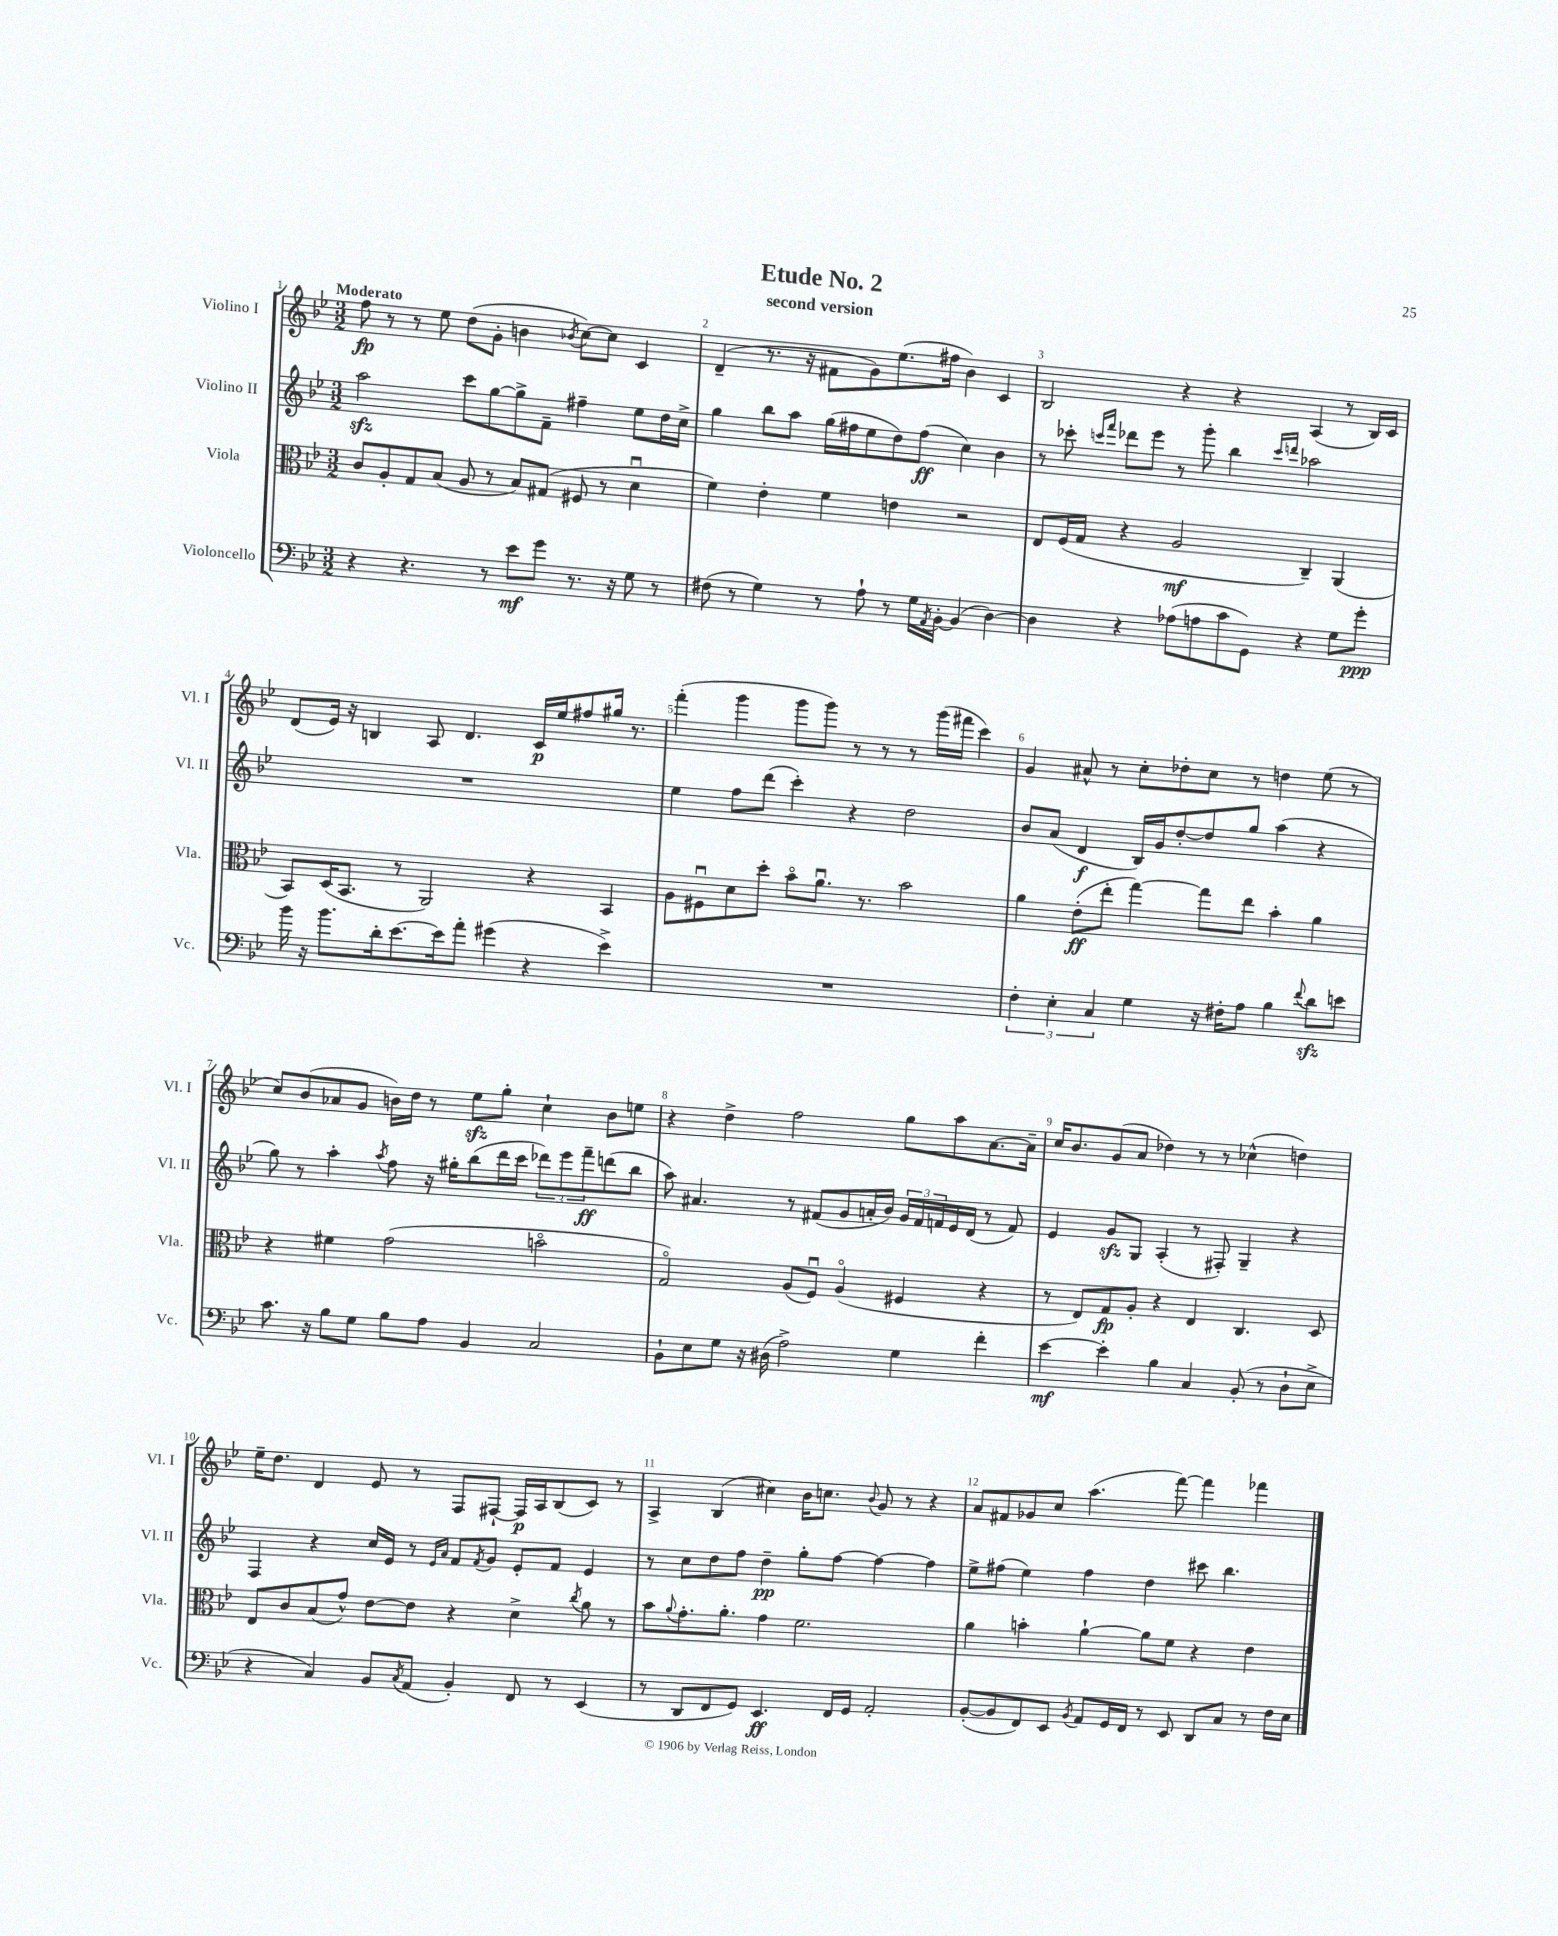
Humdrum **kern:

**kern	**dynam	**kern	**dynam	**kern	**dynam	**kern	**dynam
*part4	*part4	*part3	*part3	*part2	*part2	*part1	*part1
*staff4	*staff4	*staff3	*staff3	*staff2	*staff2	*staff1	*staff1
*I"Violoncello	*	*I"Viola	*	*I"Violino II	*	*I"Violino I	*
*I'Vc.	*	*I'Vla.	*	*I'Vl. II	*	*I'Vl. I	*
*clefF4	*	*clefC3	*	*clefG2	*	*clefG2	*
*k[b-e-]	*	*k[b-e-]	*	*k[b-e-]	*	*k[b-e-]	*
*M3/2	*	*M3/2	*	*M3/2	*	*M3/2	*
=1	=1	=1	=1	=1	=1	=1	=1
!	!	!	!	!	!	!LO:TX:a:B:t=Moderato	!
4r	.	8c/L	.	2aazz\	.	8ff\	fp
.	.	8A'/	.	.	.	8r	.
4.r	.	8G/	.	.	.	8r	.
.	.	(8B-/J	.	.	.	8ee-\	.
.	.	8A/	.	8ccc\L	.	(8dd\L	.
8r	.	8r	.	[8gg\	.	8g'\J	.
8e-\L	mf	8B-/L)	.	8gg^\]	.	4bn\	.
8g\J	.	(8G#X/J	.	8f~\J	.	.	.
.	.	.	.	.	.	8qb-X/	.
8.r	.	8F#X/	.	4ff#X~\	.	[8cc\L)	.
.	.	8r	.	.	.	8cc\J]	.
16r	.	.	.	.	.	.	.
8G\	.	4du\	.	8ee-\L	.	4c/	.
8r	.	.	.	16dd\L	.	.	.
.	.	.	.	16cc^\JJ	.	.	.
=2	=2	=2	=2	=2	=2	=2	=2
(8F#X\	.	4f\)	.	4gg\	.	(4d~/	.
8r	.	.	.	.	.	.	.
4G\)	.	4e-'\	.	8bb-\L	.	8.r	.
.	.	.	.	8aa\J	.	.	.
.	.	.	.	.	.	16r	.
8r	.	4f\	.	(16gg\LL	.	8f#X\L	.
.	.	.	.	16ff#X\J	.	.	.
8A`\	.	.	.	8ee-\	.	8g\)	.
8r	.	4en\	.	8dd\)	.	(8.ee-\	.
16G\LL	.	.	.	(8ff#\J	ff	.	.
8qAA/	.	.	.	.	.	.	.
[16BB-'\JJ	.	.	.	.	.	16ff#X\Jk	.
(4BB-/]	.	2r	.	4cc\)	.	4b-\)	.
[4D\)	.	.	.	4b-\	.	4c/	.
=3	=3	=3	=3	=3	=3	=3	=3
4D\]	.	8E-/L	.	8r	.	2B-/	.
.	.	(16F/L	.	8ccc-X'\	.	.	.
.	.	16G/JJ	.	.	.	.	.
.	.	.	.	16qqcccn/LL	.	.	.
.	.	.	.	16qqfff/JJ	.	.	.
4r	.	4r	.	8ddd-X\L	.	.	.
.	.	.	.	8eee-\J	.	.	.
(8A-X\L	.	2A/	mf	8r	.	4r	.
8An\	.	.	.	8ggg'\	.	.	.
8c\	.	.	.	4bb-\	.	4r	.
8GG\J)	.	.	.	.	.	.	.
.	.	.	.	16qqccc/LL	.	.	.
.	.	.	.	16qqdddn/JJ	.	.	.
4r	.	4C~/)	.	2aa-X\	.	(4A/	.
8G\L	.	(4AA/	.	.	.	8r	.
8g'\J	ppp	.	.	.	.	16B-/LL)	.
.	.	.	.	.	.	16c/JJ	.
!!LO:LB:g=z
=4	=4	=4	=4	=4	=4	=4	=4
16b-\	.	8BB-/L)	.	1.r	.	(8d/L	.
16r	.	.	.	.	.	.	.
8.b-\L	.	(16D/K	.	.	.	16e-/Jk)	.
.	.	8.BB-/J	.	.	.	16r	.
.	.	.	.	.	.	4Bn/	.
16d'\k	.	.	.	.	.	.	.
[8.e-\	.	8r	.	.	.	.	.
.	.	2AA/)	.	.	.	8A/	.
16e-\k]	.	.	.	.	.	.	.
8a'\J	.	.	.	.	.	4.d/	.
(4g#X\	.	.	.	.	.	.	.
4r	.	4r	.	.	.	16c/LL	p
.	.	.	.	.	.	16ee-/J	.
.	.	.	.	.	.	8ff#X/	.
4e-^\)	.	4BB-/	.	.	.	16gg#X/Jk	.
.	.	.	.	.	.	8.r	.
=5	=5	=5	=5	=5	=5	=5	=5
1.r	.	8A\L	.	4ee-\	.	(4fff'\	.
.	.	8F#Xu\	.	.	.	.	.
.	.	8d\	.	8ff\L	.	4ggg\	.
.	.	8dd'\J	.	(8ddd\J	.	.	.
.	.	8b-\L	.	4ccc'\)	.	8ggg\L	.
.	.	8.au\J	.	.	.	8ggg\J)	.
.	.	.	.	4r	.	8r	.
.	.	8.r	.	.	.	.	.
.	.	.	.	.	.	8r	.
.	.	2b-\	.	2dd\	.	8r	.
.	.	.	.	.	.	(16ggg\LL	.
.	.	.	.	.	.	16fff#X\JJ	.
.	.	.	.	.	.	4ccc\)	.
=6	=6	=6	=6	=6	=6	=6	=6
6F'\	.	4a\	.	8b-/L	.	4g/	.
.	.	.	.	(8a/J	.	.	.
6E-'\	.	.	.	.	.	.	.
.	.	(8e-'\L	ff	4d/	f	8a#X^^/	.
6C/	.	.	.	.	.	.	.
.	.	8ee-'\J	.	.	.	8r	.
4G\	.	[4gg\)	.	16B-/LL)	.	8cc'\L	.
.	.	.	.	16g/J	.	.	.
.	.	.	.	[8dd'/	.	8dd-X'\	.
16r	.	8gg\L]	.	8dd/]	.	8cc\J	.
16F#X'\KL	.	.	.	.	.	.	.
8A\J	.	8ee-\J	.	8gg/J	.	8r	.
4B-\	.	4b-'\	.	(4aa\	.	4ddn\	.
8qqf/	.	.	.	.	.	.	.
8dzz\L	.	4a\	.	4r	.	(8ee-\	.
8en\J	.	.	.	.	.	8r	.
!!LO:LB:g=z
=7	=7	=7	=7	=7	=7	=7	=7
8.c\	.	4r	.	8gg\)	.	8cc/L)	.
.	.	.	.	8r	.	(8b-/	.
16r	.	.	.	.	.	.	.
8B-\L	.	4f#X\	.	4aa'\	.	8a-X/	.
8G\J	.	.	.	.	.	8g/J	.
.	.	.	.	8qaa/	.	.	.
8B-\L	.	(2g\	.	8ff\	.	16bn\LL)	.
.	.	.	.	.	.	16dd\JJ	.
8A\J	.	.	.	16r	.	8r	.
.	.	.	.	16gg#X'\KL	.	.	.
4BB-/	.	.	.	(8bb-\	.	8ee-zz\L	.
.	.	.	.	16ddd\L	.	8gg'\J	.
.	.	.	.	16ccc\JJ	.	.	.
2C/	.	2bn\	.	12ddd-X\L)	.	4cc`\	.
.	.	.	.	12eee-\	.	.	.
.	.	.	.	12fff~\	ff	.	.
.	.	.	.	(8dddn\	.	8b\L	.
.	.	.	.	8bb-\J	.	8een\J	.
=8	=8	=8	=8	=8	=8	=8	=8
8BB-`\L	.	2G/)	.	8aa\)	.	4r	.
8E-\	.	.	.	4.a#X/	.	.	.
8G\J	.	.	.	.	.	4dd^\	.
16r	.	.	.	.	.	.	.
(16D#X\	.	.	.	.	.	.	.
2A^\)	.	(8A/L	.	8r	.	2ff\	.
.	.	8Fu/J)	.	(8f#X/L	.	.	.
.	.	(4A/	.	8g/	.	.	.
.	.	.	.	16an'/L	.	.	.
.	.	.	.	16b-/JJ)	.	.	.
4G\	.	4F#X/	.	24g/LL	.	8gg\L	.
.	.	.	.	24f#/	.	.	.
.	.	.	.	24fn/	.	.	.
.	.	.	.	16e-/	.	8aa\	.
.	.	.	.	(16d/JJ	.	.	.
4f'\	.	4r	.	8r	.	[8.a\	.
.	.	.	.	8f/)	.	.	.
.	.	.	.	.	.	16a~\Jk]	.
=9	=9	=9	=9	=9	=9	=9	=9
[4e-\	mf	8r	.	4e-/	.	16cc/KL	.
.	.	.	.	.	.	8.b-/	.
.	.	8E-/L)	.	.	.	.	.
4e-'\]	.	8G/	fp	8gzz/L	.	(8g/	.
.	.	8A'/J	.	8G/J	.	8a/J	.
4B-\	.	4r	.	(4A'/	.	4dd-X\)	.
4C/	.	4E-/	.	8r	.	8r	.
.	.	.	.	8F#X'/)	.	8r	.
(8BB-'/	.	4.C/	.	4G~/	.	(4cc-X^^\	.
8r	.	.	.	.	.	.	.
8D`\L	.	.	.	4r	.	4ddn\)	.
8E-^\J	.	8D/	.	.	.	.	.
!!LO:LB:g=z
=10	=10	=10	=10	=10	=10	=10	=10
4r	.	8E-/L	.	4F/	.	16ee-~\KL	.
.	.	.	.	.	.	8.dd\J	.
.	.	8c/	.	.	.	.	.
4C/)	.	(8B-/	.	4r	.	4d/	.
.	.	8g^^/J)	.	.	.	.	.
8BB-/L	.	[8e-\L	.	16cc/LL	.	8e-/	.
.	.	.	.	16e-/JJ	.	.	.
8qC/	.	.	.	.	.	.	.
(8AA/J	.	8e-\J]	.	8r	.	8r	.
.	.	.	.	16qqe-/LL	.	.	.
.	.	.	.	16qqa/JJ	.	.	.
4BB-'/)	.	4r	.	8f/L	.	8F/L	.
.	.	.	.	8qf/	.	.	.
.	.	.	.	8g/J	.	[8F#X`/J	.
8FF/	.	4d^\	.	8e-'/L	.	16F#/LL]	p
.	.	.	.	.	.	16A/J	.
8r	.	.	.	8f/J	.	(8B-/	.
.	.	8qcc/	.	.	.	.	.
(4EE-/	.	8a\	.	4e-/	.	8c/J)	.
.	.	8r	.	.	.	8r	.
=11	=11	=11	=11	=11	=11	=11	=11
8r	.	8b-\L	.	8r	.	4A^/	.
.	.	8qqa/	.	.	.	.	.
8DD/L	.	8.g'\	.	8cc\L	.	.	.
8FF/	.	.	.	8dd\	.	(4B-/	.
.	.	8.a'\J	.	.	.	.	.
8GG/J)	.	.	.	8ff\J	.	.	.
4.EE-/	ff	4g\	.	4dd~\	pp	4cc#X\)	.
.	.	2.f\	.	8gg'\L	.	16b-\KL	.
.	.	.	.	.	.	8.ccn\J	.
16FF/LL	.	.	.	[8ff\J	.	.	.
16GG/JJ	.	.	.	.	.	.	.
.	.	.	.	.	.	8qqb-/	.
2AA'/	.	.	.	4ff\_	.	8g/	.
.	.	.	.	.	.	8r	.
.	.	.	.	4ff\]	.	4r	.
=12	=12	=12	=12	=12	=12	=12	=12
([8BB-'/L	.	4a\	.	8ee-^\L	.	8a/L	.
8BB-/]	.	.	.	(8ff#X\J	.	8f#X/	.
8FF/)	.	4bn'\	.	4ee-\)	.	8g-X/	.
8EE-/J	.	.	.	.	.	8cc/J	.
8qBB-/	.	.	.	.	.	.	.
8AA/L	.	[4a`\	.	4ff#\	.	(4.aa\	.
16GG/L	.	.	.	.	.	.	.
16FF/JJ	.	.	.	.	.	.	.
8r	.	8a\L]	.	4dd\	.	.	.
8EE-/	.	8f\J	.	.	.	[8fff\)	.
8DD/L	.	4r	.	8ccc#X\	.	4fff\]	.
8C/J	.	.	.	4.bb-\	.	.	.
8r	.	4e-\	.	.	.	4fff-X\	.
16F\LL	.	.	.	.	.	.	.
16E-\JJ	.	.	.	.	.	.	.
==	==	==	==	==	==	==	==
*-	*-	*-	*-	*-	*-	*-	*-
